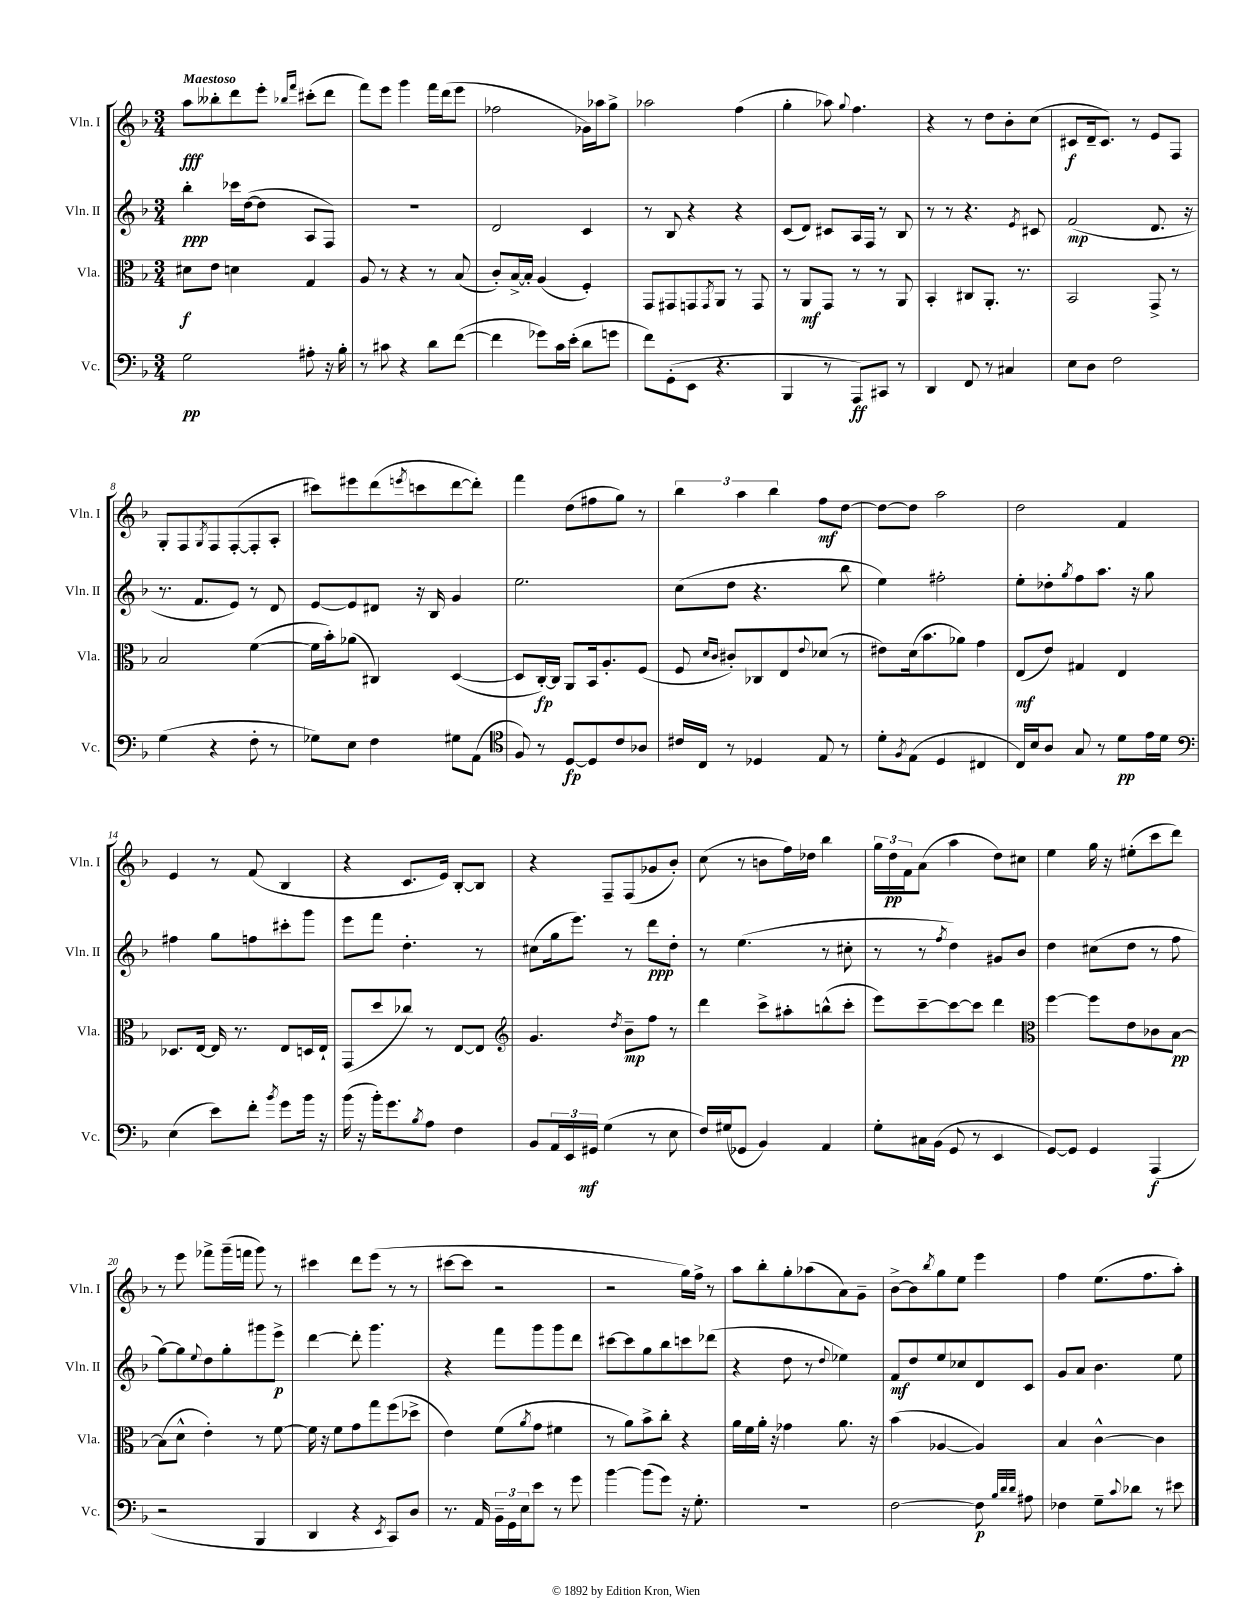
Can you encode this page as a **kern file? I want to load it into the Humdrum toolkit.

**kern	**kern	**kern	**kern
*staff4	*staff3	*staff2	*staff1
*clefF4	*clefC3	*clefG2	*clefG2
*k[b-]	*k[b-]	*k[b-]	*k[b-]
*M3/4	*M3/4	*M3/4	*M3/4
2G\	8d#\L	4bb-'\	8aa\L
.	8e\J	.	8bb--'\
.	4d\	16ccc-\LL	8ddd\
.	.	([16dd\J	.
.	.	8dd\]J	8eee'\J
.	.	.	16qqbb-/LL
.	.	.	16qqfff/JJ
8A#'\	4G/	8A/L	(8ccc#'\L
16r	.	8F/J)	8ddd\J
16B-'\	.	.	.
=	=	=	=
8r	8A/	2.r	8fff\L)
8c#\	8r	.	8eee\J
4r	4r	.	4ggg\
8d\L	8r	.	16fff\LL
.	.	.	(16ddd\J
([8f\J	(8B-/	.	8eee\J
=	=	=	=
4f\]	8c'/L)	2d/	2ff-\
.	[16B-^/L	.	.
.	16B-'/]JJ	.	.
8g-\L)	(4A/	.	.
16c\L	.	.	.
(16e'\JJ	.	.	.
8d\L	4F'/)	4c/	16g-\LL)
.	.	.	16aa-\J
8g\J	.	.	8gg^\J
=	=	=	=
8f\L)	8GG/L	8r	2aa-\
(8GG'\	8GG#/	8B-/	.
8EE\J	8GG/	4r	.
.	8qGG/	.	.
4.r	8AA/J	.	.
.	8r	4r	(4ff\
.	8GG/	.	.
=	=	=	=
4BBB-/	8r	(8c/L	4gg'\
.	8AA/L	8d/J)	.
8r	8GG/J	8c#/L	8aa-\)
.	.	.	8qqgg/
8AAA/L)	8r	16A/L	4.ff\
.	.	16F/JJ	.
8CC#/J	8r	8r	.
8r	8AA/	8B-/	.
=	=	=	=
4DD/	4BB-'/	8r	4r
.	.	8r	.
8FF/	8C#/L	4.r	8r
8r	8.AA'/J	.	8dd\L
4C#/	.	.	8b-'\
.	8.r	.	.
.	.	8qe/	.
.	.	8c#/	(8cc\J
=	=	=	=
8E\L	2BB-/	(2f/	8c#/L
8D\J	.	.	16d~/k
.	.	.	8.c#/J)
2F\	.	.	.
.	.	.	8r
.	8GG^/	8.d/	8e/L
.	8r	.	8F/J
.	.	16r	.
=	=	=	=
(4G\	2B-/	8.r	8G'/L
.	.	.	8F/
.	.	8.f/L	.
.	.	.	8qG/
4r	.	.	8F/
.	.	8e/J)	([8F'/
8F'\	([4f\	8r	8F'/]
8r	.	8d/	8A'/J
=	=	=	=
8G-\L)	16f\]LL	[8e/L	8ccc#\L)
.	16b-'\J)	.	.
8E\J	(8a-\J	8e/]	8eee#\
4F\	4C#/)	8d#/J	(8ddd\
.	.	.	8qeee/
.	.	16r	8ccc\
.	.	16B-/	.
8G#\L	([4D/	4g/	[8ddd\
(8AA\J	.	.	8ddd'\]J)
=	=	=	=
*clefC4	*	*	*
8F/)	8D/]L	2.ee\	4fff\
8r	[16C'/L)	.	.
.	16C/]JJ	.	.
[8D/L	8AA/L	.	(8dd\L
8D/]	16BB-/k	.	8ff#\
.	8.A'/	.	.
8c/	.	.	8gg\J)
8A-/J	(8F/J	.	8r
=	=	=	=
16c#/LL	8F/	(8cc\L	6bb-\
16C/JJ	.	.	.
.	16qqd/LL	.	.
.	16qqc/JJ	.	.
8r	8c#'/L)	8dd\J	.
.	.	.	6aa\
4D-/	8C-/	4.r	.
.	.	.	6bb-\
.	8E/	.	.
.	8qqe/	.	.
8E/	(8d-/J	.	8ff\L
8r	8r	8bb-\	[8dd\J
=	=	=	=
8d'\L	8e#\L)	4ee\)	8dd\_L
8qF/	.	.	.
(8E\J	(16d\k	.	8dd\]J
.	8.b-\	.	.
4D/	.	2ff#'\	2aa\
.	8a-\J)	.	.
4C#/	4g\	.	.
=	=	=	=
16C/LL)	(8E/L	8ee'\L	2dd\
16B-/J	.	.	.
8A/J	8e/J)	8dd-'\	.
.	.	8qgg/	.
8G/	4G#/	8ff\	.
8r	.	8.aa\J	.
8d\L	4E/	.	4f/
.	.	16r	.
16e\L	.	8gg\	.
16d\JJ	.	.	.
=	=	=	=
*clefF4	*	*	*
(4E\	8.D-/L	4ff#\	4e/
.	[16E/Jk	.	.
8e\L)	16E/]	8gg\L	8r
.	8.r	.	.
8f'\J	.	8ff\	(8f/
8qb-/	.	.	.
8g\L	8E/L	8ccc#'\	4B-/
16b-\Jk	16D/L	8ggg\J	.
16r	16E`/JJ	.	.
=	=	=	=
(16b-\	(8GG/L	8eee\L	4r
16r	.	.	.
16b-'\LK)	8dd/	8fff\J	.
8.g\	.	.	.
.	8cc-/J)	4.dd'\	8.c/L
8qB-/	.	.	.
8A\J	8r	.	.
.	.	.	16e/Jk)
4F\	[8E/L	.	[8B-'/L
.	8E/]J	8r	8B-/]J
=	=	=	=
*	*clefG2	*	*
8BB-/L	4.g/	(8cc#\L	4r
24AA/L	.	16gg\k	.
24EE/	.	.	.
.	.	8.eee\J)	.
24GG#/JJ	.	.	.
(4G\	.	.	8F~/L
.	8qdd/	.	.
.	8b-~\L	8r	(8F/
8r	8ff\J	8ddd\L	8g-/
8E\	8r	8dd'\J	8b-'/J)
=	=	=	=
16F/LL)	4ddd\	8r	(8cc\
(16G#/J	.	.	.
8GG-/J	.	(4.ee\	8r
4BB-/)	8ccc^\L	.	8b\L
.	8aa#'\	.	16ff\L)
.	.	.	16dd-\JJ
4AA/	(8bb^^\	8r	4bb-\
.	8ccc'\J	8cc#'\	.
=	=	=	=
8G'\L	8eee\L)	8r	24gg\LL
.	.	.	24dd\
.	.	.	24f\J
16C#\L	[8ccc~\	8r	(8a\J
(16BB-\JJ	.	.	.
.	.	8qff/	.
8GG/	8ccc\_	4dd\)	4aa\
8r	8ccc\]J	.	.
4EE/	4ddd\	8g#/L	8dd\L)
.	.	8b-/J	8cc#\J
=	=	=	=
*	*clefC3	*	*
[8GG/L)	[4ff\	4dd\	4ee\
8GG/]J	.	.	.
4GG/	8ff\]L	(8cc#\L	16gg\
.	.	.	16r
.	8e\	8dd\J	(8ee#'\L
(4AAA/	8c-\	8r	8ccc\
.	[8B-\J	8ff\	8ddd\J)
=	=	=	=
2r	(8B-\]L	[8gg\L)	8r
.	8d^^\J	8gg\]	8eee\
.	.	8qqee/	.
.	4e'\)	8dd\	8fff-^\L
.	.	8gg'\	(16ggg~\L
.	.	.	16fff\JJ
4BBB-/	8r	8ggg#\	8ggg\)
.	[8f\	8eee^\J	8r
=	=	=	=
4DD/	16f\]	[4ddd\	4ccc#\
.	16r	.	.
.	8f\L	.	.
4r	8g\	8ddd'\]	8ddd\L
.	8gg\	4.ggg\	(8eee\J
8qEE/	.	.	.
8CC/L)	(8ff\	.	8r
8D/J	8dd-^\J	.	8r
=	=	=	=
8.r	4e\)	4r	[8ccc#\L
.	.	.	8ccc#\]J
16AA/	.	.	.
24BB-~\LL	(8f\L	8fff\L	2r
24GG\	.	.	.
24E\J	.	.	.
.	8qa/	.	.
8e\J	8g\J	8ggg\	.
8r	4f#\	8ggg\	.
8g\	.	8ddd\J	.
=	=	=	=
[4b-\	8r	[8ccc#\L	2r
.	8a\L)	8ccc#\]	.
(8b-\]L	8b-^\	8gg\	.
8g\J)	8cc'\J	8bb-\	.
16r	4r	8ccc\	16gg\LL)
8.G'\	.	.	16ff^\JJ
.	.	(8ddd-\J	8r
=	=	=	=
2.r	16a\LL	4r	8aa\L
.	16f\	.	.
.	16a'\JJ	.	8bb-'\
.	16r	.	.
.	4g-\	8dd\	8gg'\
.	.	8r	(8aa-\
.	.	8qqdd/	.
.	8.a\	4ee-\)	8a\)
.	.	.	8g~\J
.	16r	.	.
=	=	=	=
[2F\	(4b-\	8f/L	[8b-^\L
.	.	8dd/	8b-\]
.	.	.	8qbb-/
.	[4A-/	8ee/	8gg\
.	.	8cc-/	8ee\J
8F\]	4A-/])	8d/	4eee\
32qqB-/LLL	.	.	.
32qqd/	.	.	.
32qqd/JJJ	.	.	.
8A#\	.	8c/J	.
=	=	=	=
4F-\	4B-/	8g/L	4ff\
.	.	8a/J	.
8G~\L	[4c^^\	4.b-\	(8.ee\L
8qqc/	.	.	.
8d-\J	.	.	.
.	.	.	8.ff\
8r	4c\]	.	.
8e#\	.	8ee\	8aa'\J)
==	==	==	==
*-	*-	*-	*-
